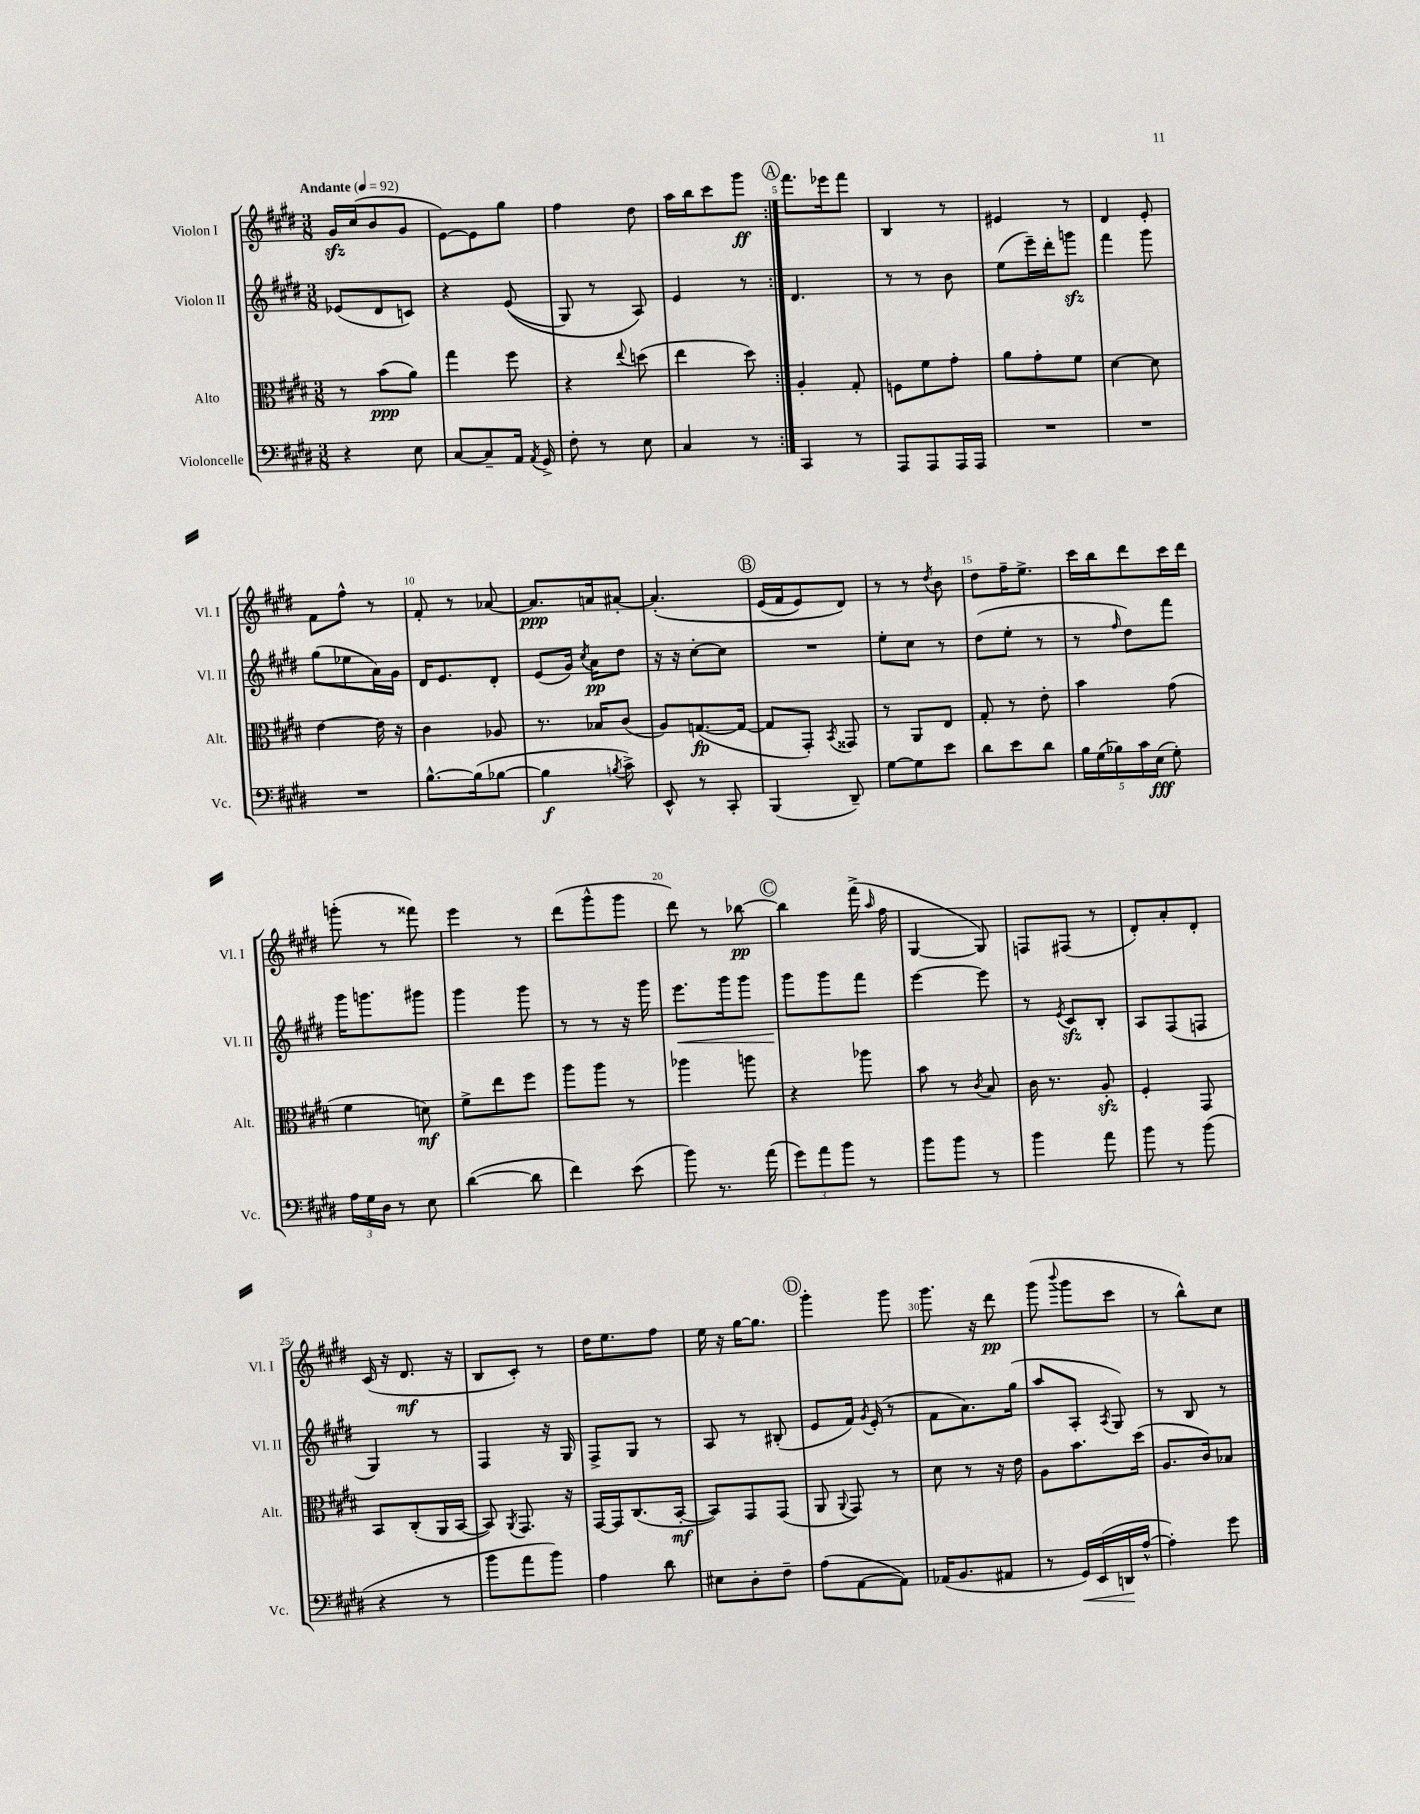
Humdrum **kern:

**kern	**kern	**kern	**kern
*staff4	*staff3	*staff2	*staff1
*clefF4	*clefC3	*clefG2	*clefG2
*k[f#c#g#d#]	*k[f#c#g#d#]	*k[f#c#g#d#]	*k[f#c#g#d#]
*M3/8	*M3/8	*M3/8	*M3/8
*MM92	*MM92	*MM92	*MM92
4r	8r	(8e-	16g#
.	.	.	(16cc#
.	(8b	8d#	8b
8E	8a)	8c)	8g#
=	=	=	=
[8C#	4gg#	4r	[8e)
8C#~]	.	.	8e]
16AA	8ff#	&((8e	8gg#
8qAA	.	.	.
16GG#^	.	.	.
=	=	=	=
8F#'	4r	8G#)	4ff#
8r	.	8r	.
.	8qqee	.	.
8E	(8dd	8A&)	8dd#
=	=	=	=
4C#	4ee	4e	16aa
.	.	.	16bb
.	.	.	8ccc#
8r	8dd#)	8r	8ggg#
=:|!	=:|!	=:|!	=:|!
4CC#	4A'	4.d#	8.fff#
.	.	.	16eee-
8r	8G#'	.	8fff#
=	=	=	=
8AAA	8F	8r	4B
8AAA	8f#	8r	.
16AAA	8g#'	8b	8r
16AAA	.	.	.
=	=	=	=
4.r	8a	(8ee	4e#
.	8g#'	16eee~)	.
.	.	16ddd#'	.
.	8f#	8ggg	8r
=	=	=	=
4.r	[4d#	4fff#	4d#
.	8d#]	8ggg#	8e'
=	=	=	=
4.r	[4e	(8gg#	8f#
.	.	8ee-	8ff#^^
.	16e]	16a)	8r
.	16r	16g#	.
=	=	=	=
[8.B^^	4c#	16d#	8f#'
.	.	8.e	.
.	.	.	8r
(16B]	.	.	.
[8B-	8A-	8d#'	[8a-
=	=	=	=
4B-]	8.r	(8e	8.a-]
.	.	16g#)	.
.	.	8qcc#	.
.	16B-	16a	16a
8qB	.	.	.
8c#^)	(8c#	8dd#	[8a#'
=	=	=	=
8EE^^	8A)	16r	&(4.a#']
.	.	16r	.
8r	([8.G	[8cc#'	.
8CC#'	.	8cc#]	.
.	16G_	.	.
=	=	=	=
(4BBB	8G]	4.r	(16e
.	.	.	16f#
.	8GG#')	.	8e)
.	8qBB	.	.
8DD#~)	8GG##	.	8d#&)
=	=	=	=
[8G#	8r	8ee'	8r
8G#]	8AA	8cc#	8r
.	.	.	8qdd#
8e	8E	8r	8b
=	=	=	=
8d#	8G#'	(8dd#	8dd#
8e	8r	8ee'	16ff#~
.	.	.	8.ee^
8d#	8e'	8r	.
=	=	=	=
20B	4b	8r	16ccc#
(20G#	.	.	.
.	.	.	16bb
20B-)	.	.	.
.	.	16qqff#	.
.	.	8dd#)	8ddd#
20c#	.	.	.
(20E	.	.	.
8G#')	(8g#	8fff#	16ccc#
.	.	.	16ddd#
=	=	=	=
24A	4f#	16ggg#	(8ggg'
24G#	.	.	.
.	.	8.ggg	.
24D#	.	.	.
8r	.	.	8r
8E	8d)	8ggg#	8fff##)
=	=	=	=
([4d#	8f#^	4ggg#	4eee
.	8ee	.	.
8d#]	8ff#	8ggg#	8r
=	=	=	=
4f#)	8aa	8r	(8ddd#
.	8aa	8r	8ggg#^^
(8e	8r	16r	8ggg#
.	.	16ggg#	.
=	=	=	=
8b)	4aa-	8.eee	8ddd#)
8.r	.	.	8r
.	.	16ggg#	.
.	8aa	8ggg#	[8bb-
(16a	.	.	.
=	=	=	=
12g#)	4r	8ggg#	4bb-]
12a	.	.	.
.	.	8ggg#	.
12b	.	.	.
8r	8aa-	8fff#	(16fff#^
.	.	.	16qqaa
.	.	.	16ff#
=	=	=	=
8b	8b	[4eee	[4G#
8b	8r	.	.
.	8qc#	.	.
8r	8B	8eee]	8G#])
=	=	=	=
4b	16c#	8r	8F
.	8.r	.	.
.	.	8qe	.
.	.	8c#	(8F#
8a	8A'	8B'	8r
=	=	=	=
8b	4F#'	8A	8d#')
8r	.	(8F#	8a'
(8b	8GG#	8F	8d#'
=	=	=	=
4r	8BB	4G#)	(16c#
.	.	.	16r
.	(8C#'	.	8.d#
8r	16AA	8r	.
.	[16BB	.	16r
=	=	=	=
8b	8BB])	4F#	8B
.	8qAA	.	.
8a	8.GG#	.	8c#')
8b)	.	16r	8r
.	16r	16G#	.
=	=	=	=
4A	[16GG#	8F#^	16dd#
.	16GG#]	.	8.ee
.	(8.C#	8G#	.
8d#	.	8r	8ff#
.	[16BB'	.	.
=	=	=	=
8E#	8BB])	8A	16ee
.	.	.	16r
8D#'	8GG#	8r	[16gg#
.	.	.	8.gg#]
8F#~	(8GG#	(8B#'	.
=	=	=	=
(8A	8AA	8e	4ggg#'
.	8qqAA	.	.
[8AA	8GG#)	16f#)	.
.	.	8qg#	.
.	.	(16e'	.
8AA])	8r	8r	8ggg#
=	=	=	=
(16AA-	8d#	8f#	8.ggg#
8.BB	.	.	.
.	8r	8.a)	.
.	.	.	16r
8AA#	16r	.	8ddd#
.	16e	(16gg#	.
=	=	=	=
8r	8A	8aa	(8ggg#
.	.	.	8qqbbb
16GG#)	8.b	8A'	8ggg#
(16EE	.	.	.
.	.	8qA	.
16DD	.	8G#)	8ccc#
[16A^^	(16dd#	.	.
=	=	=	=
4A'])	8.A	8r	8r
.	.	8B	8bb^^)
.	16c#)	.	.
8g#	8B-	8r	8cc#
==	==	==	==
*-	*-	*-	*-
